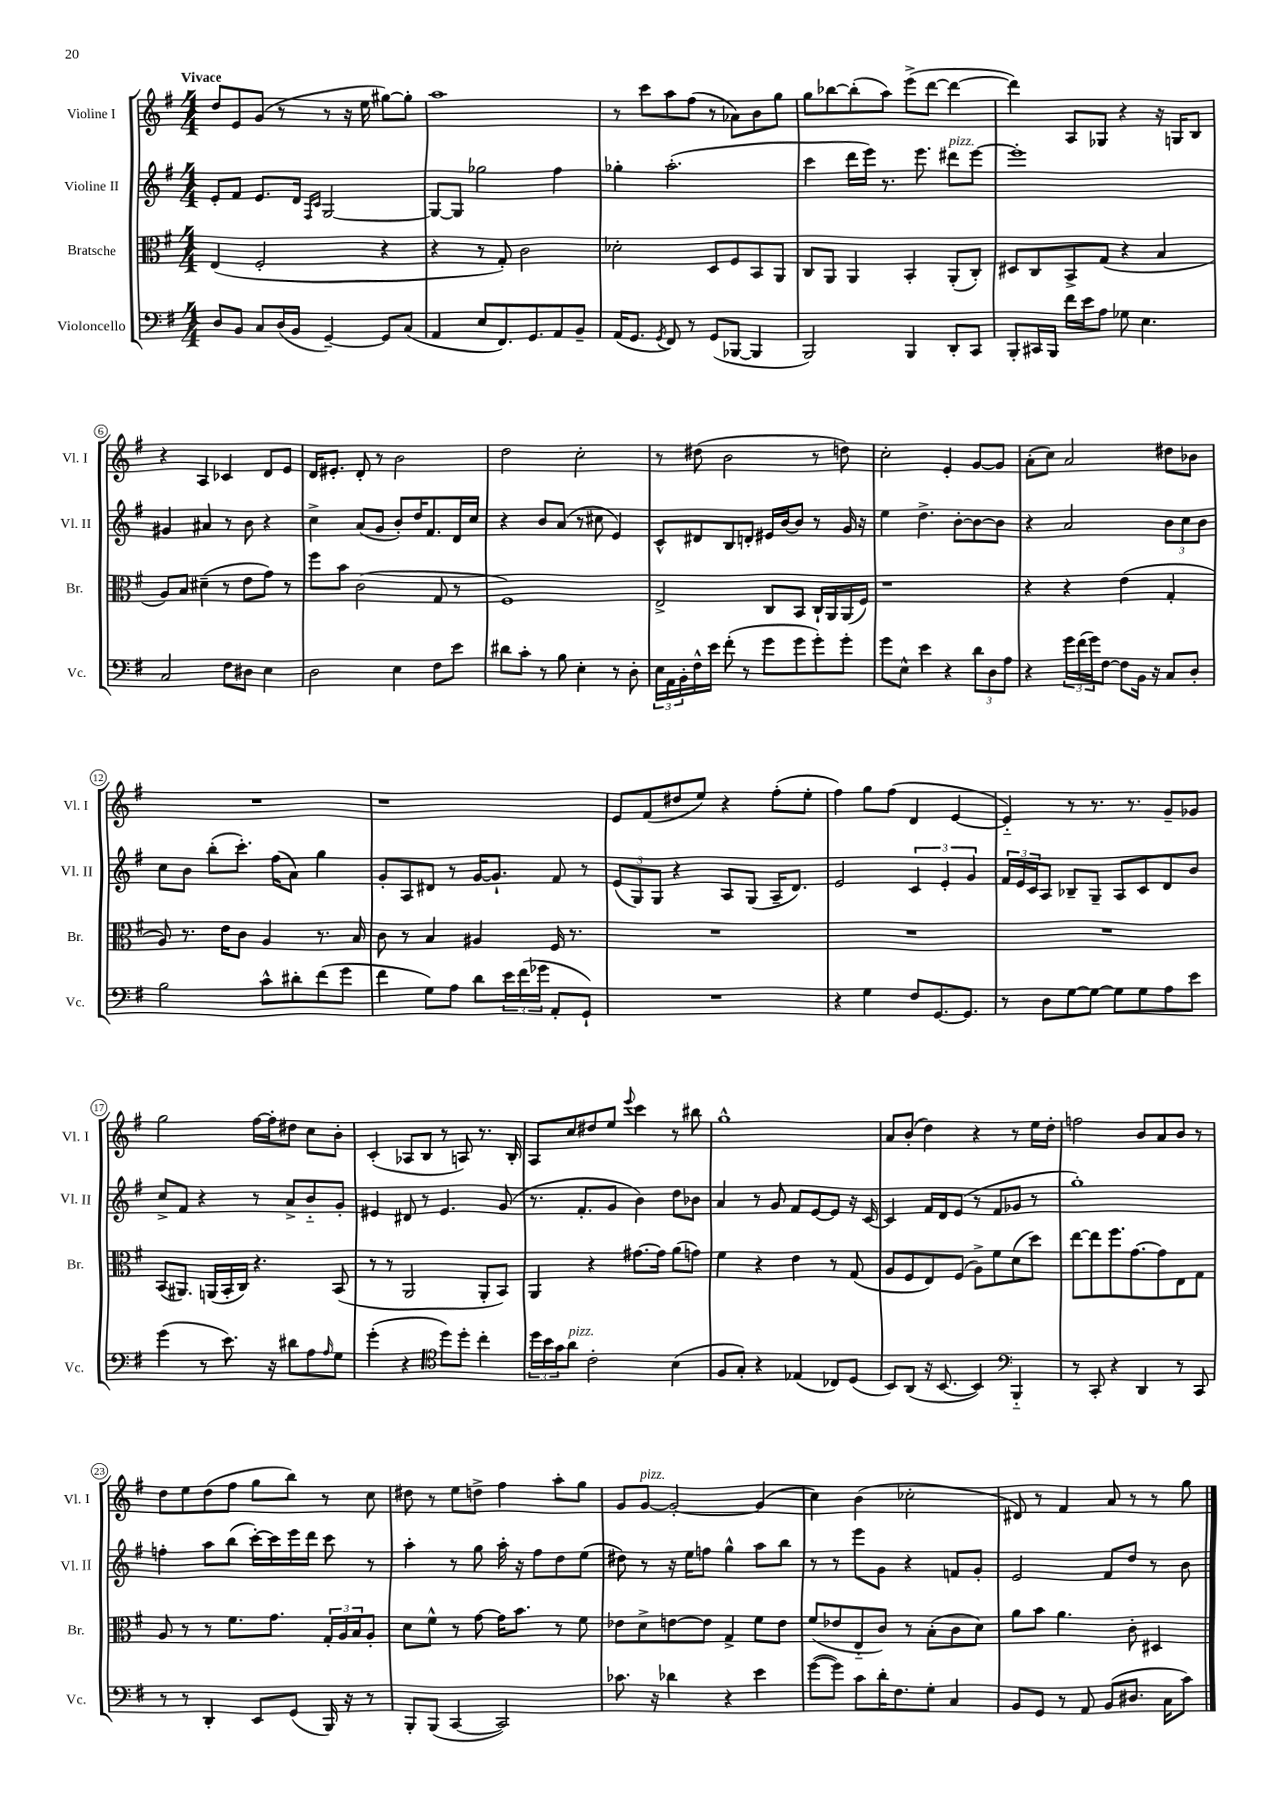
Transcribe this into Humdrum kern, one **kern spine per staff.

**kern	**kern	**kern	**kern
*part4	*part3	*part2	*part1
*staff4	*staff3	*staff2	*staff1
*I"Violoncello	*I"Bratsche	*I"Violine II	*I"Violine I
*I'Vc.	*I'Br.	*I'Vl. II	*I'Vl. I
*clefF4	*clefC3	*clefG2	*clefG2
*k[f#]	*k[f#]	*k[f#]	*k[f#]
*M4/4	*M4/4	*M4/4	*M4/4
=1	=1	=1	=1
!	!	!	!LO:TX:a:B:t=Vivace
8D/L	(4E/	8e'/L	8dd/L
8BB/J	.	8f#/J	8e/
8C/L	2F#'/	8.e/L	(8g/J
(16D/L	.	.	8r
16BB/JJ	.	16d/Jk	.
.	.	16qqF#/LL	.
.	.	16qqc/JJ	.
[4GG~/)	.	[2G/	8r
.	.	.	16r
.	.	.	16ee\
8GG/L]	4r	.	[8gg#X\L)
(8C/J	.	.	8gg#'\J]
=2	=2	=2	=2
4AA/	4r	8G/L_	1aa
.	.	8G/J]	.
8E/L	8r	2gg-X\	.
8.FF#/)	8G'/)	.	.
.	2c\	.	.
8.GG/	.	.	.
8AA/	.	4ff#\	.
8BB~/J	.	.	.
=3	=3	=3	=3
(16AA/KL	2d-X'\	4gg-X'\	8r
8.GG/J	.	.	.
.	.	.	8ccc\L
8qGG/	.	.	.
8FF#/)	.	(2.aa'\	8aa\
8r	.	.	(8ff#\J
(8GG/L	8D/L	.	8r
[8BBB-X/J	8F#/	.	8a-X\L)
4BBB-/]	8BB/	.	8b\
.	8AA/J	.	8gg\J
=4	=4	=4	=4
2BBB/)	8C/L	4ccc\	8gg\L
.	8AA/J	.	[8bb-X\
.	4AA/	16ddd\LL	(8bb-'\]
.	.	16eee\JJ)	.
.	.	8.r	8aa\J)
4BBB/	4BB'/	.	(8eee^\L
.	.	8.eee\	.
.	.	.	[8ddd\J
!	!	!LO:TX:a:i:t=pizz.	!
8DD'/L	(8AA'/L	8ddd#X\L	4ddd\_
8CC/J	8C'/J)	[8eee\J	.
=5	=5	=5	=5
8BBB'/L	8D#X/L	1eee']	4ddd\])
16CC#X/L	8C/	.	.
16BBB/JJ	.	.	.
16f#\LL	8BB^/	.	8A/L
16e\J	.	.	.
8A\J	(8G/J	.	8G-X/J
8G-X\	4r	.	4r
4.E\	.	.	.
.	4B/	.	16r
.	.	.	16Gn/KL
.	.	.	8B/J
!!LO:LB:g=z
=6	=6	=6	=6
2C/	8A/L)	4g#X/	4r
.	8B/J	.	.
.	(4d#X~\	4a#X/	4A/
8F#\L	8r	8r	4c-X/
8D#X\J	8e\L	8b\	.
4E\	8g\J)	4r	8d/L
.	8r	.	8e/J
=7	=7	=7	=7
2D\	8ff#\L	4cc^\	16d/KL
.	.	.	8.e#X'/J
.	8b\J	.	.
.	(2c\	(8a/L	8d'/
.	.	8g/J	8r
4E\	.	8b'/L)	2b\
.	.	16dd/K	.
.	.	8.f#/	.
8F#\L	8G/	.	.
8e\J	8r	16d/L	.
.	.	16cc/JJ	.
=8	=8	=8	=8
8d#X\L	1F#)	4r	2dd\
8c'\J	.	.	.
8r	.	8b/L	.
8B\	.	(8a/J	.
4E'\	.	8r	2cc'\
.	.	8cc#X\	.
8r	.	4e/)	.
8D'\	.	.	.
=9	=9	=9	=9
24E\LL	2E^/	8c^^/L	8r
24AA\	.	.	.
24BB'\	.	.	.
16F#^^\	.	8d#X/	(8dd#X\
16e\JJ	.	.	.
(8f#'\	.	8B/	2b\
8r	.	8dn'/J	.
8g\L	8C/L	16e#X/LL	.
.	.	[16b/J	.
8g\	8BB/J	8b/J]	.
8g'\)	16C`/LL	8r	8r
.	16AA/	.	.
8g'\J	(16AA/	16g/	8ddn\)
.	16F#/JJ)	16r	.
=10	=10	=10	=10
8g\L	1r	4ee\	2cc'\
8E^^\J	.	.	.
4e\	.	4.dd^\	.
4r	.	.	4e'/
.	.	[8b'\L	.
12d\L	.	8b\_	[8g/L
12D\	.	.	.
.	.	8b\J]	8g/J]
12A\J	.	.	.
=11	=11	=11	=11
4r	4r	4r	(8a'\L
.	.	.	8cc\J)
24g\LL	4r	2a/	2a/
(24f#\	.	.	.
24g\J)	.	.	.
[8F#\J	.	.	.
8F#\L]	(4e\	.	.
16BB\Jk	.	.	.
16r	.	.	.
8C/L	4G'/	12b\L	8dd#X\L
.	.	12cc\	.
8D'/J	.	.	8b-X\J
.	.	12b\J	.
!!LO:LB:g=z
=12	=12	=12	=12
2B\	8A/)	8cc\L	1r
.	8.r	8b\J	.
.	.	(8bb'\L	.
.	16e\KL	.	.
.	8c\J	8.ccc'\J)	.
8c^^\L	4A/	.	.
.	.	(16ff#\KL	.
8d#X'\	.	8a\J)	.
(8f#\	8.r	4gg\	.
8g\J	.	.	.
.	16B/	.	.
=13	=13	=13	=13
4f#\	8c\	8g'/L	1r
.	8r	8A/	.
8G\L)	4B/	8d#X/J	.
8A\J	.	8r	.
8d\L	4A#X/	[16g/KL	.
.	.	8.g`/J]	.
24e\L	.	.	.
(24f#\	.	.	.
24g-X\JJ	.	.	.
8AA'/L	16F#/	8f#/	.
.	8.r	.	.
8GG`/J)	.	8r	.
=14	=14	=14	=14
1r	1r	(12e/L	8e/L
.	.	12G/)	.
.	.	.	(8f#/
.	.	12G/J	.
.	.	4r	8dd#X/
.	.	.	8ee/J)
.	.	8A/L	4r
.	.	(8G/J	.
.	.	16A~/KL	(8ff#'\L
.	.	8.d/J)	.
.	.	.	8ee'\J
=15	=15	=15	=15
4r	1r	2e/	4ff#\)
4G\	.	.	8gg\L
.	.	.	(8ff#\J
8F#/L	.	6c/	4d/
[8.GG/	.	.	.
.	.	6e'/	.
.	.	.	[4e/
8.GG/J]	.	.	.
.	.	6g/	.
=16	=16	=16	=16
8r	1r	24f#/LL	4e/])
.	.	24e/	.
.	.	24c/J	.
8D\L	.	8A/J	.
[8G\	.	8B-X~/L	8r
8G\J_	.	8G~/J	8.r
8G\L]	.	8A/L	.
.	.	.	8.r
8G\	.	8c/	.
8A\	.	8d/	8g~/L
8e\J	.	8b/J	8g-X/J
!!LO:LB:g=z
=17	=17	=17	=17
(4g\	(8BB/L	8cc^/L	2gg\
.	8.AA#X/J)	8f#/J	.
8r	.	4r	.
.	(16AAn/LL	.	.
8.e\)	16BB'/	.	.
.	16C/JJ)	.	.
.	4.r	8r	[16ff#\LL
16r	.	.	16ff#'\J]
8d#X\L	.	8a^/L	8dd#X\J
8A\	.	8b/	8cc\L
16qqA/	.	.	.
8G\J	(8BB/	8g'/J	8b'\J
=18	=18	=18	=18
(4g'\	8r	4e#X/	(4c'/
.	8r	.	.
4r	2AA/	8d#X/	8A-X/L
.	.	8r	8B/J
*clefC4	*	*	*
8dd\L)	.	4.e#/	8r
8dd'\J	.	.	8An/)
4cc'\	8AA'/L	.	8.r
.	8BB/J)	(8g/	.
.	.	.	16B'/
=19	=19	=19	=19
24dd\LL	4AA/	8.r	8A/L
24b\	.	.	.
24g\J	.	.	.
!LO:TX:a:i:t=pizz.	!	!	!
8a\J	.	.	8cc/
.	.	8.f#'/L	.
2c'\	4r	.	8dd#X/
.	.	8g/J	8ee/J
.	.	.	8qqeee/
.	[8.g#X\L	4b\)	4ccc\
.	16g#\Jk]	.	.
(4B\	(8a\L	8dd\L	8r
.	8gn\J)	8b-X\J	8bb#X\
=20	=20	=20	=20
8F#/L	4f#\	4a/	1gg^^
8G'/J)	.	.	.
4r	4r	8r	.
.	.	8g/	.
(4E-X/	4e\	8f#/L	.
.	.	[8e/	.
8C-X/L)	8r	8e/J]	.
(8D/J	(8G/	16r	.
.	.	[16c/	.
=21	=21	=21	=21
8BB/L)	8A/L	4c/]	8a/L
(8AA/J	8F#/	.	(8b'/J
16r	8E/)	16f#/LL	4dd\)
[8.BB/	.	16d/J	.
.	(8F#/J	(8e/J	.
4BB/])	8A^\L)	8r	4r
.	8f#\	8f#/L	.
*clefF4	*	*	*
4BBB/	(8d\	8g-X/J	8r
.	8dd\J)	8r	16ee\LL
.	.	.	16dd'\JJ
=22	=22	=22	=22
8r	[8ee\L	1gg')	2ffn\
8CC'/	8ee\]	.	.
4r	8.ff#\	.	.
.	[8.g\	.	.
4DD/	.	.	8b/L
.	8g\]	.	8a/
8r	8E\	.	8b/J
8CC/	8G\J	.	8r
!!LO:LB:g=z
=23	=23	=23	=23
8r	8A/	4ffn'\	8dd\L
8r	8r	.	8ee\
4DD'/	8r	8aa\L	(8dd\
.	8.f#\L	(8bb\J	8ff#\J
8EE/L	.	[16ccc'\LL)	8gg\L
.	8.g\J	16ccc\]	.
(8GG/J	.	16eee\	8bb\J)
.	.	16ddd\JJ	.
16BBB/)	24G'/LL	8ccc\	8r
.	24A/	.	.
16r	.	.	.
.	24B/J	.	.
8r	8A'/J	8r	8cc\
=24	=24	=24	=24
8BBB'/L	8d\L	4aa'\	8dd#X\
(8BBB/J	8f#^^\J	.	8r
[4CC/	8r	8r	8ee\L
.	[8g\	8gg\	8ddn^\J
2CC/])	16g\KL]	16aa'\	4ff#\
.	8.b\J	16r	.
.	.	8ff#\L	.
.	8r	8dd\	8aa'\L
.	8f#\	(8ee\J	8gg\J
=25	=25	=25	=25
8.c-X\	8e-X\L	8dd#X\)	8g/L
!	!	!	!LO:TX:a:i:t=pizz.
.	8d^\	8r	[8g/J
16r	.	.	.
4d-X\	[8en\	16r	2g'/_
.	.	16ee\KL	.
.	8e\J]	8ffn\J	.
4r	4G^/	4gg^^\	.
4e\	8f#\L	8aa\L	(4g/]
.	8e\J	8bb\J	.
=26	=26	=26	=26
([8g\L	(8f#/L	8r	4cc\)
8g\J])	8e-X/	8r	.
8c\L	8E/	8eee\L	(4b\
16d'\K	8c/J)	8g\J	.
8.F#\	.	.	.
.	8r	4r	2cc-X'\
8G'\J	(8B'\L	.	.
4C/	8c\	8fn/L	.
.	8d\J)	8g'/J	.
=27	=27	=27	=27
8BB/L	8a\L	2e/	8d#X/)
8GG/J	8b\J	.	8r
8r	4.a\	.	4f#/
8AA/	.	.	.
(8BB/L	.	8f#/L	8a/
8.D#X/J	8c'\	8dd/J	8r
.	4D#X/	8r	8r
16C\KL	.	.	.
8c\J)	.	8b\	8gg\
==	==	==	==
*-	*-	*-	*-
